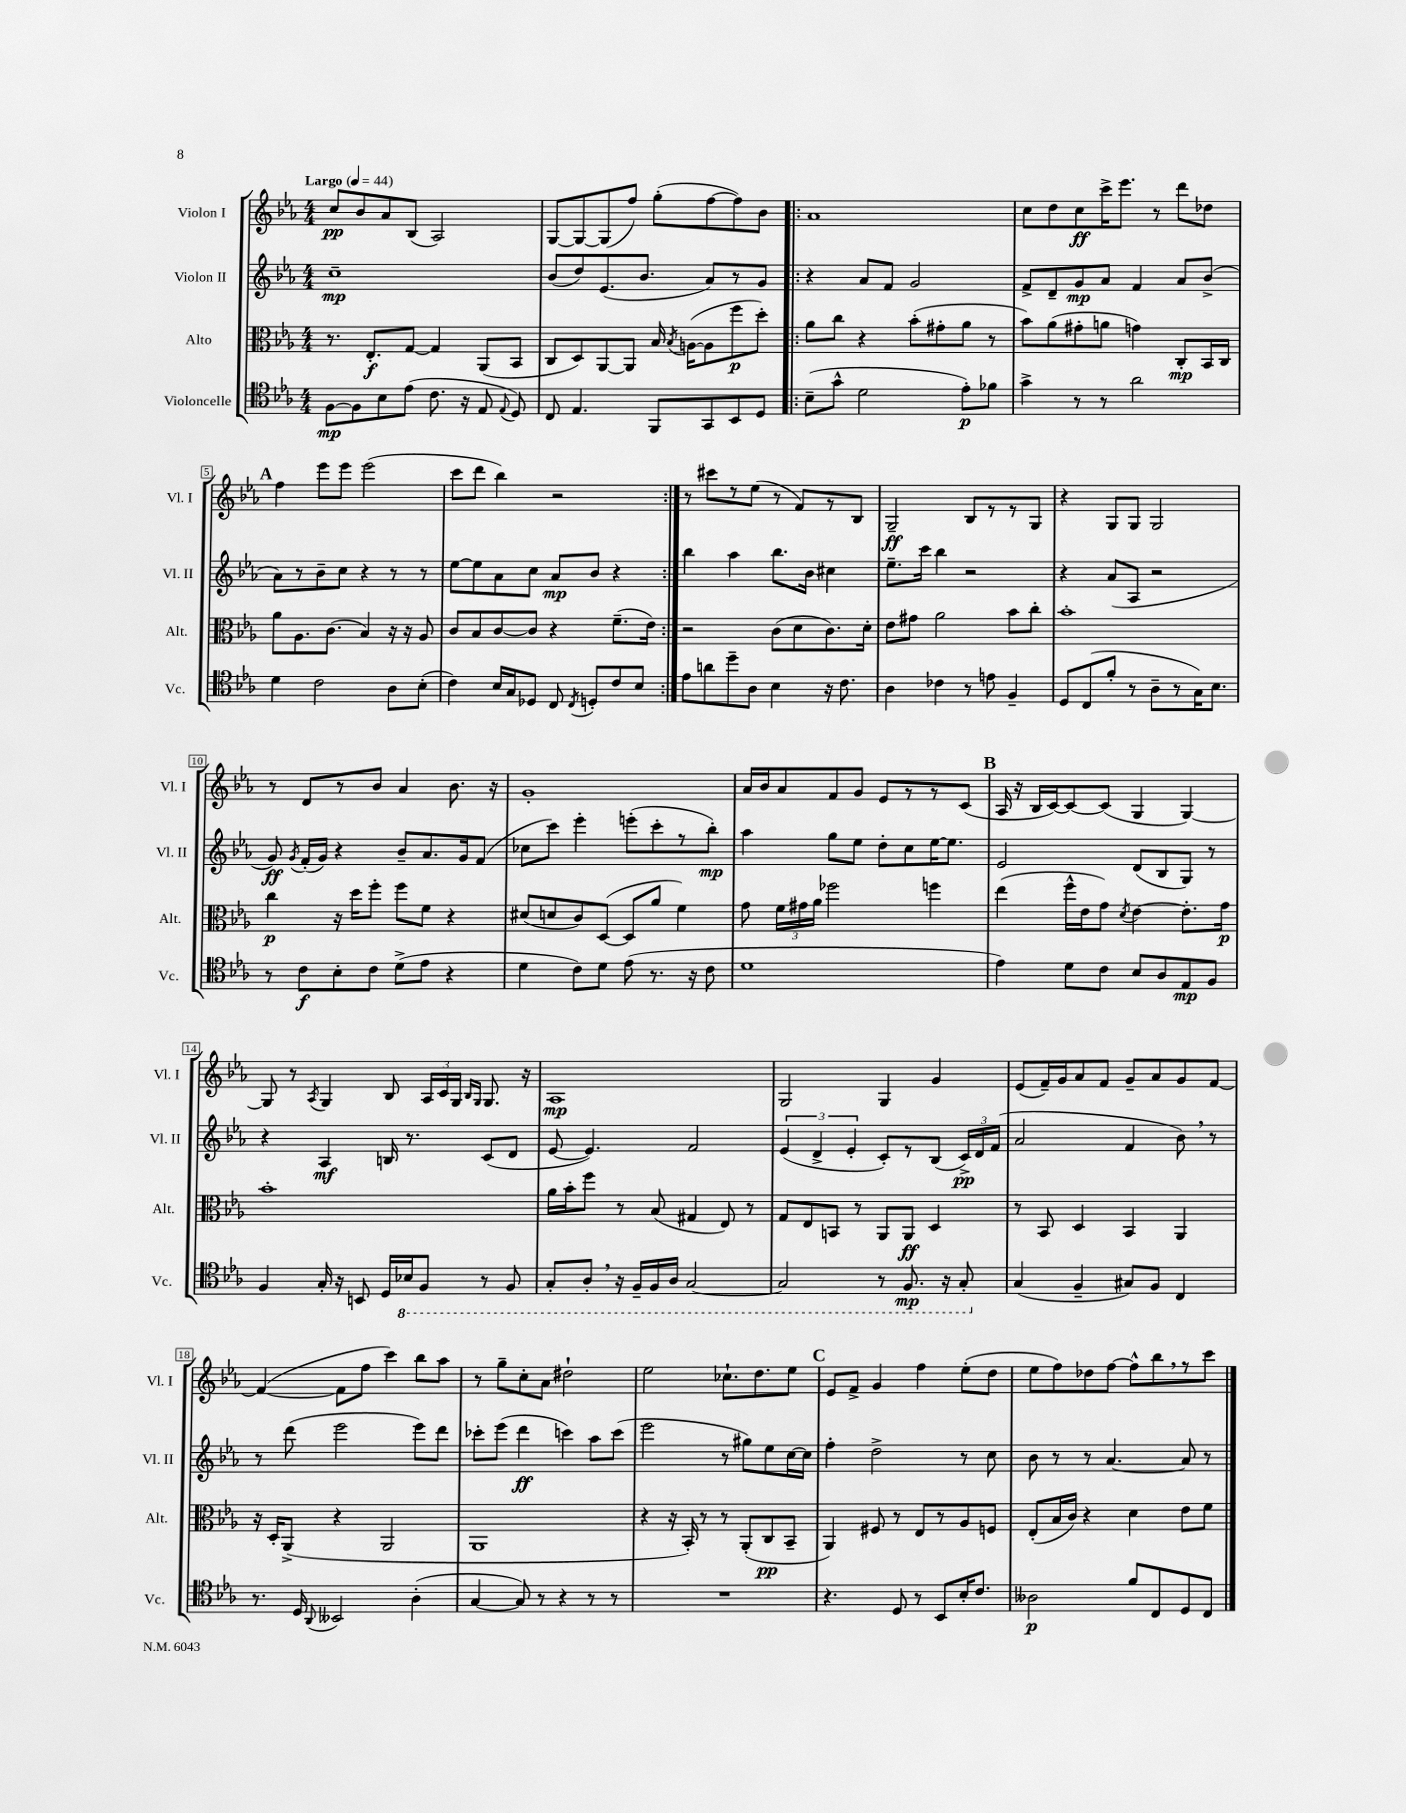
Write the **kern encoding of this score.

**kern	**kern	**kern	**kern
*staff4	*staff3	*staff2	*staff1
*clefC4	*clefC3	*clefG2	*clefG2
*k[b-e-a-]	*k[b-e-a-]	*k[b-e-a-]	*k[b-e-a-]
*M4/4	*M4/4	*M4/4	*M4/4
*MM44	*MM44	*MM44	*MM44
[8F	8.r	1cc~	8cc
8F]	.	.	8b-
.	8.E-'	.	.
8B-	.	.	8a-
(8e-	[8G	.	(8B-
8.c	4G]	.	2A-)
16r	.	.	.
8E-	(8AA-	.	.
8qqE-	.	.	.
8D)	8BB-	.	.
=	=	=	=
8C	8C	(8b-	[8G
4.E-	8D)	8dd)	8G_
.	[8AA-	(8.e-	(8G]
.	8AA-]	.	8ff)
.	.	8.b-	.
8FF	16B-	.	(8gg'
.	8qB-	.	.
.	([16A	.	.
8GG	8A]	8a-)	[8ff
8BB-	8ff	8r	8ff])
8D	8dd')	8g	8b-
=!|:	=!|:	=!|:	=!|:
(8B-~	8a-	4r	1a-
8g^^	8cc	.	.
2d	4r	8a-	.
.	.	8f	.
.	(8b-'	2g	.
.	8g#'	.	.
8e-')	8a-	.	.
8f-	8r	.	.
=	=	=	=
4g^	8b-)	8f^	8cc
.	(8a-	8d~	8dd
8r	8g#'	8g	8cc
8r	8a	8a-	16ccc^
.	.	.	8.eee-
2a-	4g)	4f	.
.	.	.	8r
.	8C'	8a-	8ddd
.	16BB-	(8b-^	8dd-
.	16C	.	.
=	=	=	=
4d	8a-	8a-)	4ff
.	8.A-	8r	.
2c	.	8b-~	8eee-
.	(8.c	.	.
.	.	8cc	8eee-
.	4B-)	4r	(2eee-
8A-	16r	8r	.
.	16r	.	.
(8B-'	8A-	8r	.
=	=	=	=
4c)	8c	[8ee-	8ccc
.	8B-	8ee-]	8ddd
16B-	[8c	8a-	4bb-)
16G	.	.	.
8D-	8c]	8cc	.
8C	4r	8a-	2r
8qC	.	.	.
8D'	.	8b-	.
8c	(8.f~	4r	.
8B-	.	.	.
.	16e-)	.	.
=:|!	=:|!	=:|!	=:|!
8e-	2r	4bb-	8r
8a	.	.	8ccc#
8dd~	.	4aa-	8r
8A-	.	.	(8ee-
4B-	(8c	8.bb-	8r
.	8d	.	8f)
.	.	16b-	.
16r	8.c)	4cc#	8r
8.c	.	.	.
.	.	.	8B-
.	16d'	.	.
=	=	=	=
4A-	8e-	8.ee-~	2G~
.	8g#	.	.
.	.	16ccc	.
4c-	2a-	4bb-	.
8r	.	2r	8B-
8e	.	.	8r
4F~	8b-	.	8r
.	8cc'	.	8G
=	=	=	=
8D	1b-'	4r	4r
(8C	.	.	.
8f'	.	(8a-	8G
8r	.	8A-	8G
8A-~	.	2r	2G
8r	.	.	.
16G)	.	.	.
8.B-	.	.	.
=	=	=	=
8r	4cc	8g)	8r
.	.	8qg	.
8c	.	(16f'	8d
.	.	16g)	.
8B-'	16r	4r	8r
.	16dd	.	.
8c	8ff'	.	8b-
(8d^	8ff	8b-~	4a-
8e-	8f	8.a-	.
4r	4r	.	8.b-
.	.	16g	.
.	.	(8f	.
.	.	.	16r
=	=	=	=
4d	(8d#	8cc-	1g'
.	8d	8ccc)	.
8c)	8c)	4eee-'	.
8d	([8D	.	.
(8e-	8D]	(8eee'	.
8.r	8a-	8ccc'	.
.	4f)	8r	.
16r	.	.	.
8c	.	8bb-')	.
=	=	=	=
1d	8g	4aa-	16a-
.	.	.	16b-
.	24f	.	8a-
.	24g#	.	.
.	24a-	.	.
.	2ff-	8gg	8f
.	.	8ee-	8g
.	.	8dd'	8e-
.	.	8cc	8r
.	4ff	[16ee-	8r
.	.	8.ee-]	.
.	.	.	(8c
=	=	=	=
4e-)	(4ee-	2e-	16A-
.	.	.	16r
.	.	.	16B-
.	.	.	[16c)
8d	16ff^^	.	8c_
.	16e-	.	.
8c	8g)	.	(8c]
.	8qd	.	.
8B-	[4e-	(8d	4G
8A-	.	8B-	.
8E-	8.e-']	8G)	[4G)
8F	.	8r	.
.	16g	.	.
=	=	=	=
4F	1b-'	4r	8G]
.	.	.	8r
.	.	.	8qA-
16G'	.	4A-	4G
16r	.	.	.
8BB	.	.	.
16D	.	16B	8B-
16BB-	.	8.r	.
8FF	.	.	24A-
.	.	.	24c
.	.	.	24G
.	.	.	16qqB-
.	.	.	16qqG
8r	.	(8c	8.G
8FF	.	8d	.
.	.	.	16r
=	=	=	=
8GG'	16a-	[8e-	1A-
.	16b-'	.	.
8AA-'	8ff	4.e-])	.
16r	8r	.	.
16FF~	.	.	.
16FF	(8B-	.	.
16AA-	.	.	.
[2GG	4G#	2f	.
.	8E-)	.	.
.	8r	.	.
=	=	=	=
2GG]	8G	(6e-	2G
.	8E-	.	.
.	.	6d^	.
.	8BB	.	.
.	.	6e-'	.
.	8r	.	.
8r	8AA-	8c')	4G
8.FF	8AA-	8r	.
.	4D	(8B-	4g
16r	.	.	.
8GG'	.	24c^)	.
.	.	24d	.
.	.	(24f	.
=	=	=	=
(4G	8r	2a-	(8e-
.	8BB-	.	16f~)
.	.	.	16g
4F~	4D	.	8a-
.	.	.	8f
8G#)	4BB-	4f	8g~
8F	.	.	8a-
4C	4AA-	8b-)	8g
.	.	8r	[8f
=	=	=	=
8.r	16r	8r	(4f_
.	16D'	.	.
.	(8AA-^	(8ddd	.
16D	.	.	.
8qqAA-	.	.	.
2BB--	4r	2eee-	8f]
.	.	.	8ff
.	2AA-	.	4ccc)
(4A-'	.	8eee-)	8bb-
.	.	8ddd	8aa-
=	=	=	=
[4G	1AA-	8ccc-'	8r
.	.	(8eee-	8gg~
8G])	.	4ddd	8cc'
8r	.	.	8a-
4r	.	4ccc)	2dd#`
8r	.	8aa-	.
8r	.	(8ccc	.
=	=	=	=
1r	4r	2eee-	2ee-
.	16r	.	.
.	16BB-')	.	.
.	8r	.	.
.	8r	8r	8.cc-`
.	(8AA-'	8gg#)	.
.	.	.	8.dd
.	8C	8ee-	.
.	8BB-~	[16cc	8ee-
.	.	16cc]	.
=	=	=	=
4.r	4AA-)	4ff'	8e-
.	.	.	8f^
.	8F#	2dd^	4g
8D	8r	.	.
8r	8E-	.	4ff
8BB-	8r	.	.
16B-'	8A-	8r	(8ee-'
8.c	.	.	.
.	8F	8cc	8dd
=	=	=	=
2A--	(8E-'	8b-	8ee-
.	16B-	8r	8ff)
.	16c)	.	.
.	4r	8r	8dd-
.	.	[4.a-	[8ff
8f	4d	.	8ff^^]
8C	.	.	8bb-
8D	8e-	8a-]	8r
8C	8f	8r	8ccc
==	==	==	==
*-	*-	*-	*-
